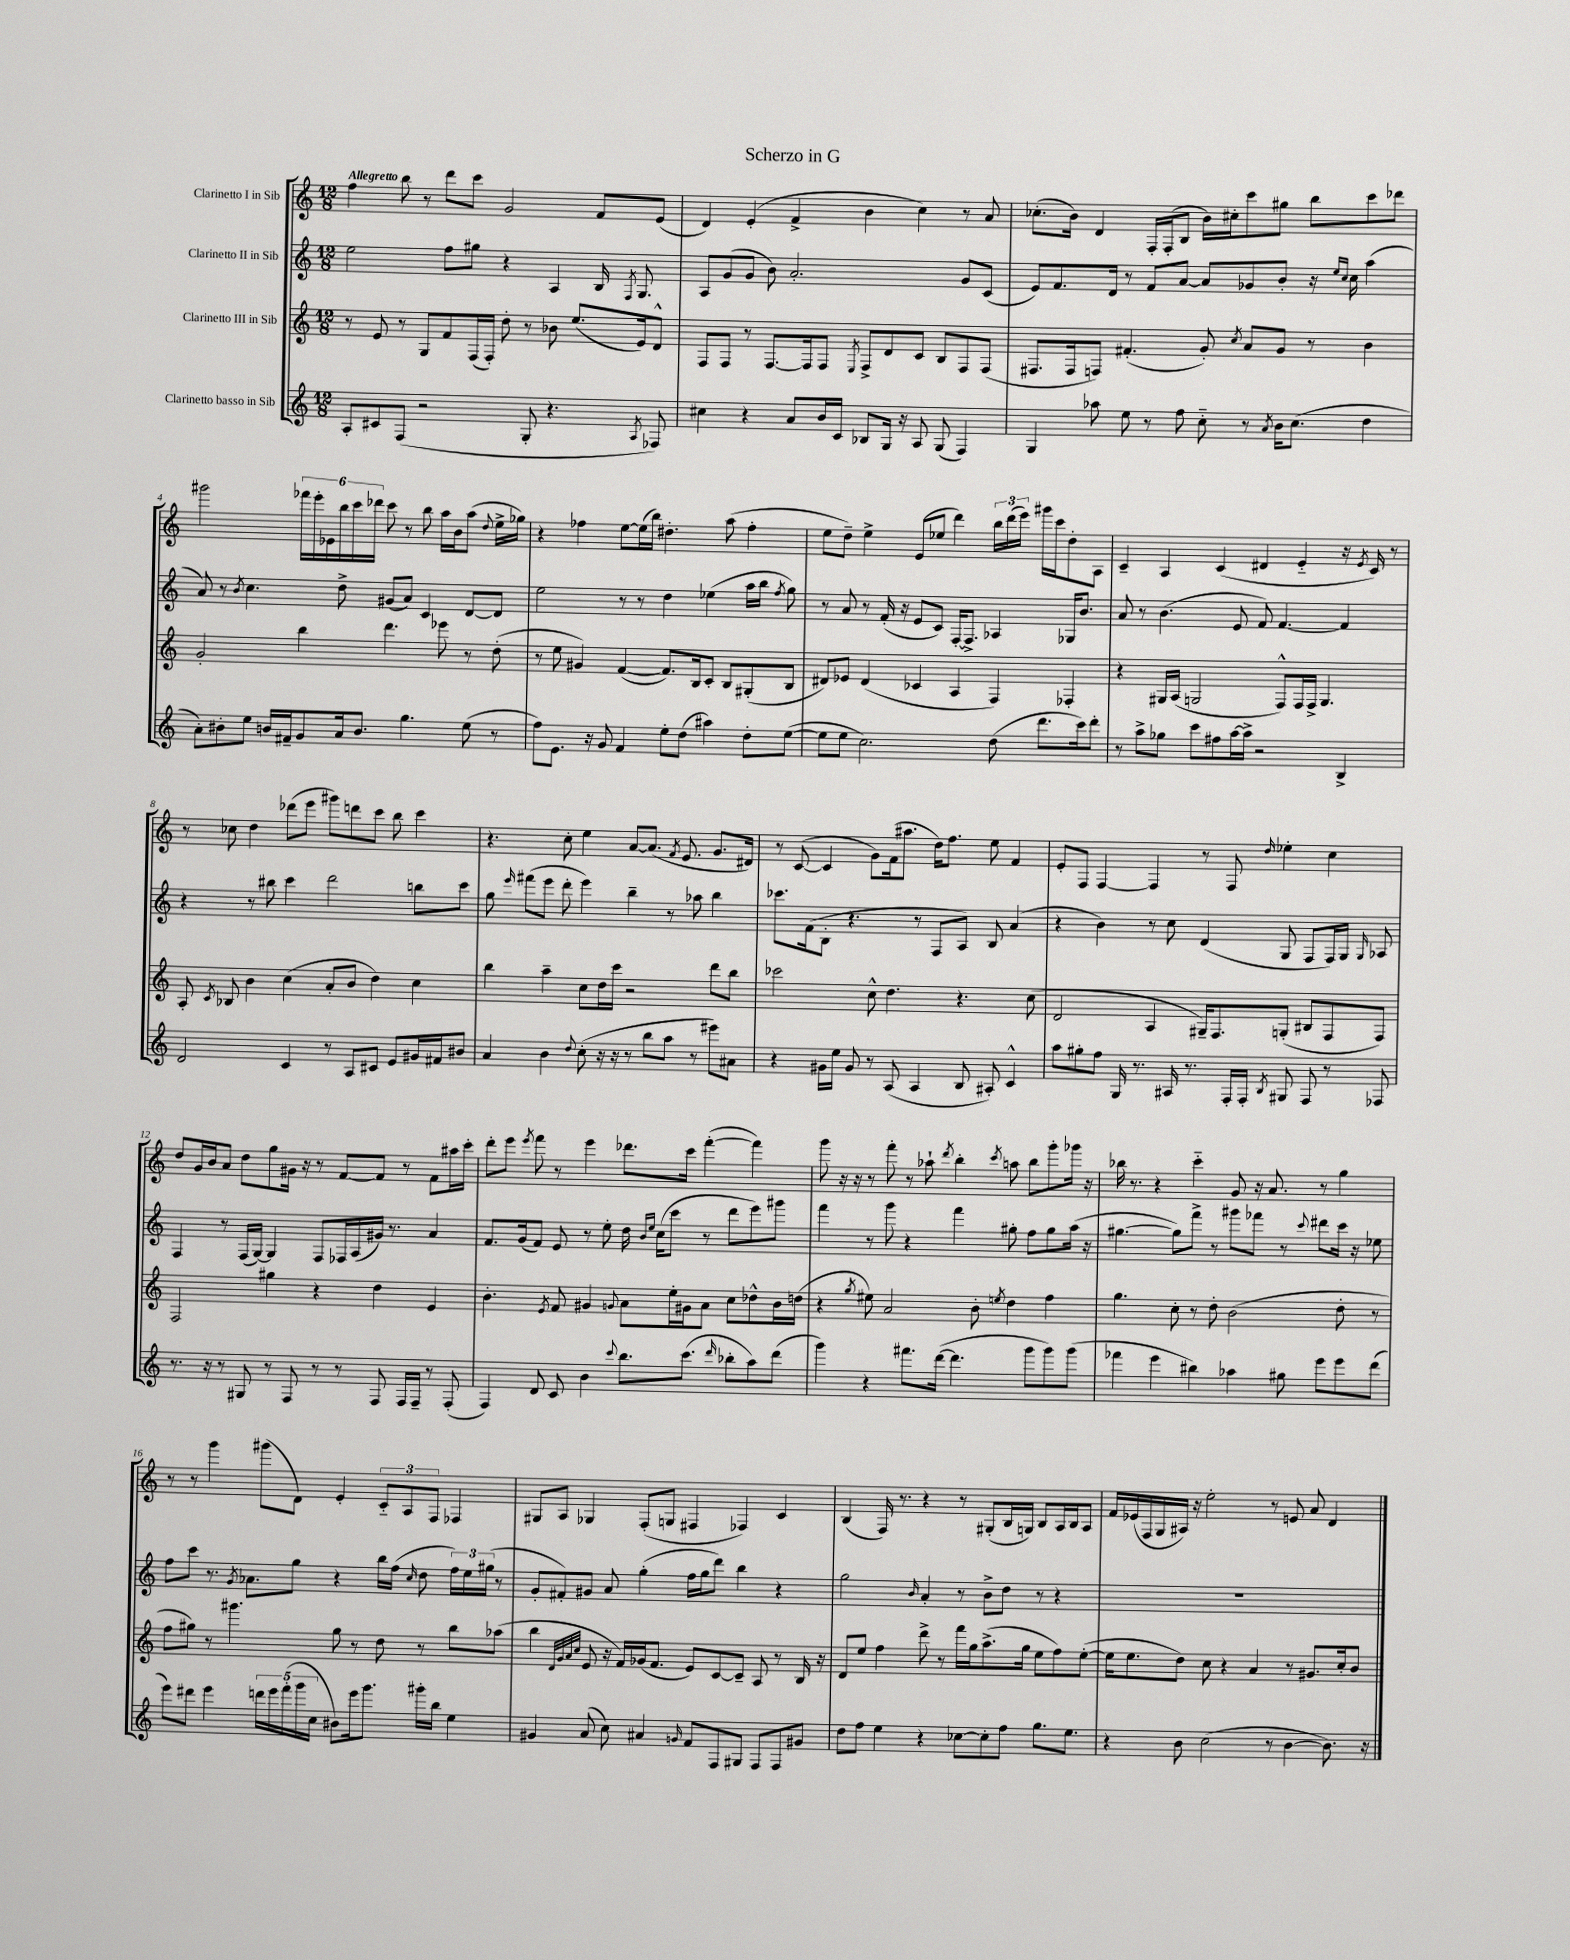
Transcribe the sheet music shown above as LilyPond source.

\header { title = "Scherzo in G" }
<<
\new StaffGroup <<
\new Staff = "s0" \with { instrumentName = "Clarinetto I in Sib" } {
    \clef treble \key c \major \numericTimeSignature \time 12/8 \tempo "Allegretto"
    \autoBeamOff f''4 b''8 r8 d'''8[ c'''8] g'2 f'8[ e'8]( |
    d'4) e'4-.( f'4-> b'4 c''4) r8 a'8 |
    ces''8.[-.( b'16]) d'4 f16[-. f16-.( b8] b'16[) cis''16-. c'''8 gis''8] b''8[ c'''8 des'''8] |
    gis'''2 \tuplet 6/4 { fes'''16[ e'''16-. ees'16 b''16 c'''16 des'''16] } c'''8 r8 b''8 a''16[ b'16 a''8]( \appoggiatura { d''8 } e''16[-> ges''16]) |
    r4 fes''4 e''8[~ e''16( b''16]) dis''4.-. a''8( fes''4-. |
    e''8[ d''8]--) e''4-> e'8[( ees''8] d'''4) \tuplet 3/2 { b''16[ d'''16( e'''16]) } gis'''16[ c'''16 d''8-. a8] |
    c'4-- a4 c'4( dis'4 e'4-_ r16 \acciaccatura { e'8 } c'16) r8 |
    r8 ces''8 d''4 des'''8[( e'''8] gis'''8[) d'''8 c'''8] b''8 c'''4 |
    r4. c''8-. e''4 a'8[~ a'8.]( \acciaccatura { f'8 } e'8. g'8.[ dis'16]) |
    r8 c'8~( c'4 g'8[) f'16( ais''8.] d''16[) f''8.] e''8 f'4 |
    e'8[-. f8] f4~ f4 r8 f8 \grace { d''16 } ees''4-. c''4 |
    d''8[ g'16 b'16 a'8] d''8[ g''8 gis'16] r16 r8 f'8[~ f'8] r8 f'8[ ais''16 c'''16]-. |
    d'''8[-. e'''8] \acciaccatura { e'''8 } f'''8 r8 e'''4 des'''8.[ c'''16] f'''4~-.( f'''4) |
    g'''8 r16 r16 r8 f'''8-. r8 aes''8-! \acciaccatura { d'''8 } b''4-. \acciaccatura { c'''8 } a''8 b''8[ g'''8-. ges'''16] r16 |
    bes''16 r8. r4 c'''4-_ g'8 r16 a'8. r8 g''4 |
    r8 r8 g'''4 gis'''8[( d'8]) e'4-. \tuplet 3/2 { c'8[-_ a8 f8] } fes4 |
    gis8[ a8] ges4 f8[-.( g8] fis4 fes4) c'4 |
    b4( f16) r8. r4 r8 gis8[-.( b16 g16]) b8[ a16 b16 a8] |
    f'16[ ees'16( f16 g16 ais16]) r16 e''2-. r8 e'8 a'8 d'4 \bar "|." |
}
\new Staff = "s1" \with { instrumentName = "Clarinetto II in Sib" } {
    \clef treble \key c \major \numericTimeSignature \time 12/8
    \autoBeamOff e''2 f''8[ gis''8] r4 a4 b16 \acciaccatura { f8 } g8. |
    a8[ g'8( g'8] b'8) a'2.-. g'8[ c'8]( |
    e'8[) f'8. d'16] r8 f'8[ a'8]~ a'8[ ges'8 b'8]-. r16 \grace { e''16[ c''16] } c''16 a''4( |
    a'8) r8 \acciaccatura { b'8 } c''4. d''8-> gis'8[( a'8]) c'4 d'8[~ d'8] |
    e''2 r8 r8 d''4 ees''4( a''16[ b''16] \acciaccatura { f''8 } g''8) |
    r8 a'8 r8 f'16-.( r16 e'8[ c'8]) f16[~-. f8.]-> aes4 ges16[ b'8.] |
    a'8 r8 b'4.( e'8 f'8) f'4.~ f'4 |
    r4 r8 bis''8 c'''4 d'''2 b''8[ c'''8] |
    g''8 \grace { e'''16 } fis'''8[( e'''8] d'''8-. e'''4) b''4-- r8 aes''8 b''4 |
    ces'''8.[ f'16( b8]-. r4. r8 f8[ a8]) b8 a'4( |
    r4 b'4) r8 c''8 d'4( g8 f8[ f16) g16] \grace { g16 } aes8 |
    f4 r8 f16[( g16]~) g4 f8[ fes16 a16( gis'16]) r8. a'4 |
    f'8.[ g'16( f'8]) e'8 r8 e''8-. d''16 \grace { b'16[ e''16] } c''16[( c'''8] r8 d'''8[ e'''8) gis'''8] |
    f'''4 r8 g'''8 r4 f'''4 gis''8-. f''8[ gis''8 a''16]( r16 |
    gis''4.~ gis''8[) f'''8]-> r8 gis'''8[ fes'''8] r8 \appoggiatura { c'''8 } dis'''8[ c'''16] r16 ees''8 |
    f''8[ c'''8] r8. \acciaccatura { g'8 } aes'8.[ g''8] r4 b''16[ f''16]( \grace { c''16 } d''8 \tuplet 3/2 { f''16[) e''16 gis''16]( } r8 |
    g'8[-. fis'8-.) gis'8] a'8 g''4-.( f''16[ g''16 d'''8]) b''4 r4 |
    g''2 \grace { b'16 } a'4-. r8 b'8[-> d''8] r8 r4 |
    R1. \bar "|." |
}
\new Staff = "s2" \with { instrumentName = "Clarinetto III in Sib" } {
    \clef treble \key c \major \numericTimeSignature \time 12/8
    \autoBeamOff r8 e'8 r8 g8[ f'8 f16( f16]-.) d''8-. r8 bes'8 e''8.[( e'16) d'8]-^ |
    f8[ f8] r8 f8.[~ f16 f8] \acciaccatura { e8 } f8[-> d'8 c'8] b8[ f8 f8]( |
    fis8.[ fis16 f8]) fis'4.-.( g'8-.) \acciaccatura { c''8 } a'8[ g'8] r8 b'4 |
    g'2-. b''4 d'''4. ees'''8 r8 d''8-.( |
    r8 e''8 gis'4) f'4~( f'8.[) b16 c'8]-. b8[ gis8-.( b8] |
    dis'8[) ees'8] dis'4( ces'4 a4 f4) fes4-. |
    r4 gis16[ a16]( g2 f8[-^) f16 f16]-> g4. |
    a8-. \acciaccatura { c'8 } bes8 b'4 c''4( a'8[-. b'8] d''4) c''4 |
    b''4 a''4-- c''8[ d''16 c'''16] r2 d'''8[ b''8] |
    ces'''2 c''8-^ d''4. r4. c''8( |
    d'2 a4 gis16[--) f8. g8]-.( bis8[ f8 f8]) |
    f2 gis''4 r4 d''4 e'4 |
    b'4.-. \acciaccatura { e'8 } f'8 gis'4 \appoggiatura { g'8 } a'8[ e''16-. gis'16 a'8] c''8[ des''8-^ b'16 d''16]( |
    r4 \acciaccatura { g''8 } eis''8) a'2 b'8-. \acciaccatura { e''8 } d''4 f''4 |
    g''4. c''8-. r8 d''8-. b'2( d''8-. r8 |
    f''8[ gis''8]) r8 gis'''4. gis''8 r8 d''8 r8 b''8[ aes''8]( |
    b''4 \grace { d'32[ g'32 a'32 c''32] } e'8 r16 f'16[) ges'16( f'8.] e'8[) c'8~ c'8]-- a8 r8 b16 r16 |
    d'8[ e''8] f''4 d'''8-> r8 f'''16[ g''16 a''8.->( g''16] e''8[ f''8) e''8]~-.( |
    e''16[ e''8. d''8]) c''8 r4 a'4 r8 gis'8.[ c''16-. b'8] \bar "|." |
}
\new Staff = "s3" \with { instrumentName = "Clarinetto basso in Sib" } {
    \clef treble \key c \major \numericTimeSignature \time 12/8
    \autoBeamOff a8[-. cis'8 f8]( r2 g8-. r4. \acciaccatura { a8 } fes8) |
    cis''4 r4 a'8[ b'16 c'16] bes8[ g16] r16 a8 g8( f4) |
    g4 aes''8 e''8 r8 f''8 c''8-_ r8 \acciaccatura { a'8 } b'16[ c''8.]( d''4 |
    a'8[-.) bis'8-. e''8] b'16[ fis'16-- g'8 a'16 b'8.] g''4. e''8( r8 |
    f''8[) e'8.] r16 g'8 f'4 e''8[-. d''8]( ais''4) d''8[-. e''8]~( |
    e''8[ e''8] c''2.) d''8( d'''8.[ c'''16) d'''8]-. |
    r8 a''8[-> ges''8] c'''8[ fis''8 a''16~ a''16]-> r2 b4-> |
    d'2 c'4 r8 a8[ cis'8] e'8[ gis'16 fis'16 bis'8] |
    a'4 b'4 \appoggiatura { d''8 } c''8-.( r16 r16 r8 b''8[ a''8] r8 eis'''8[) ais'8] |
    r4 gis'16[ e''16] gis'8 r8 a8( a4 b8 ais8-.) c'4-^ |
    a''8[ gis''8-. f''8] g16 r8. ais16 r8. f16[-. f16]-. \acciaccatura { b8 } gis8 f8 r8 fes8 |
    r8. r16 r8 gis8 r8 f8 r8 r8 f8 f16[ f16]-- r8 f8-.( |
    f4) d'8 c'8 b'4 \appoggiatura { c'''8 } b''8.[ c'''8.]( \grace { d'''16 } bes''8[-. a''8) d'''8]( |
    g'''4) r4 fis'''8.[ d'''16]~( d'''4. g'''8[ g'''8) g'''8]( |
    fes'''4 e'''4 bis''4) aes''4 gis''8 e'''8[ e'''8 d'''8]( |
    e'''8[) dis'''8] e'''4 \tuplet 5/4 { d'''16[ e'''16 f'''16-.( g'''16 c''16] } bis'8[) e'''16 g'''8.] gis'''16[-. b''16] e''4 |
    gis'4 a'8( c''8) ais'4 \grace { g'16 } f'8[ f8 gis8] f8[ f8 gis'8] |
    d''8[ f''8] e''4 r4 ces''8[~ ces''8-. f''8] g''8.[ e''8.] |
    r4 b'8 c''2( r8 b'4~ b'8.) r16 \bar "|." |
}
>>
>>
